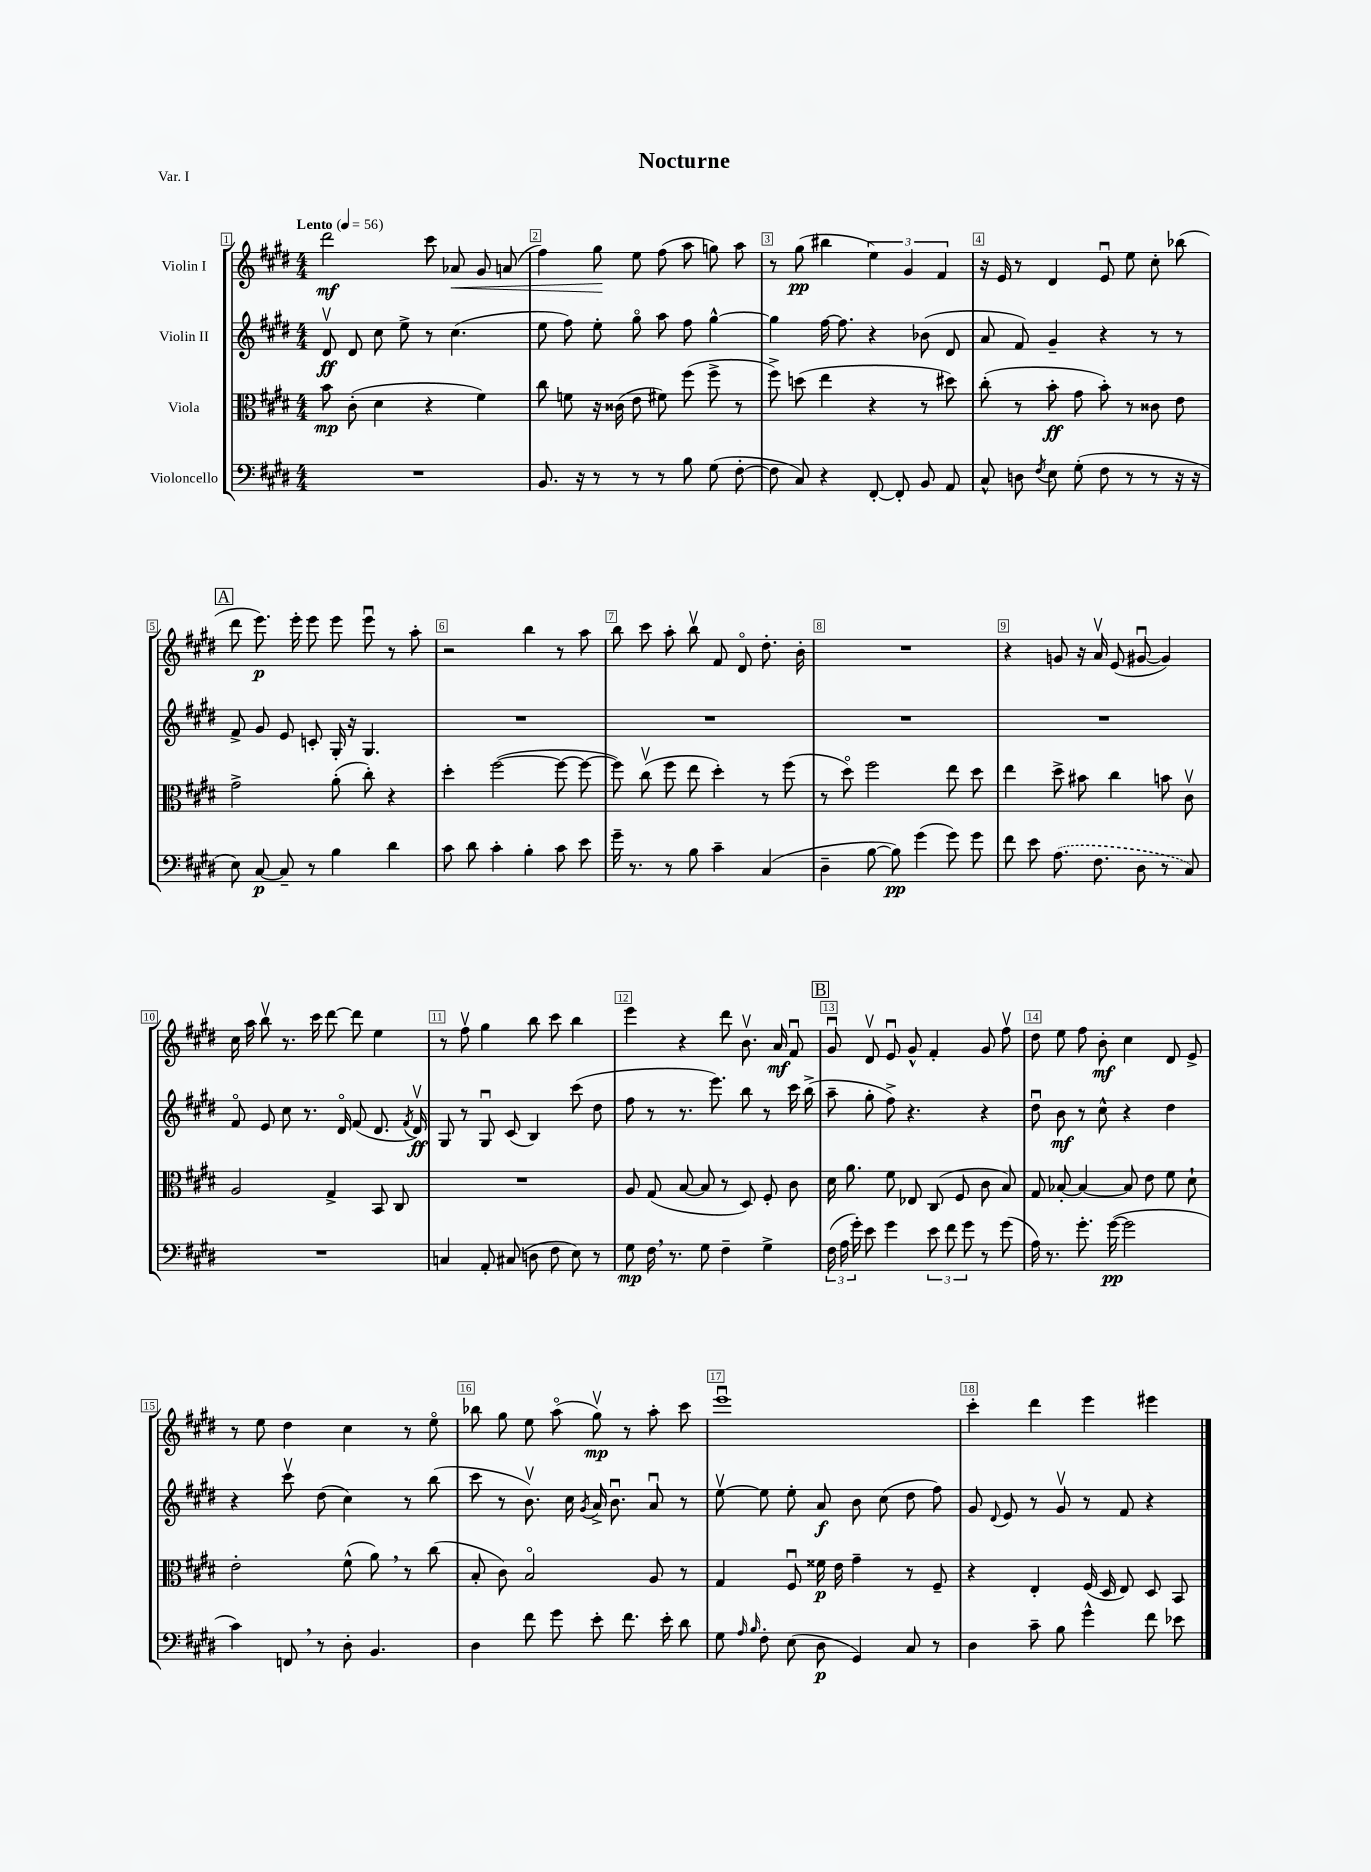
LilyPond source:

\header { title = "Nocturne" piece = "Var. I" }
<<
\new StaffGroup <<
\new Staff = "s0" \with { instrumentName = "Violin I" } {
    \clef treble \key e \major \numericTimeSignature \time 4/4 \tempo "Lento" 4 = 56
    \autoBeamOff dis'''2\mf cis'''8 aes'8\< gis'8 a'8( |
    fis''4) gis''8\! e''8 fis''8( a''8 g''8) a''8 |
    r8 gis''8\pp( bis''4 \tuplet 3/2 { e''4) gis'4 fis'4 } |
    r16 e'16 r8 dis'4 e'8\downbow e''8 cis''8-. bes''8( |
    \mark \markup { \box "A" } dis'''8 e'''8.\p) e'''16-. e'''8 e'''8 e'''8\downbow r8 a''8-. |
    r2 b''4 r8 a''8 |
    b''8 cis'''8 a''8-. b''8\upbow fis'8 dis'8\flageolet dis''8.-. b'16-. |
    R1 |
    r4 g'8 r16 a'16\upbow e'8( gis'8~\downbow gis'4) |
    cis''16 a''16 b''8\upbow r8. cis'''16 dis'''8~ dis'''8 e''4 |
    r8 fis''8\upbow gis''4 b''8 cis'''8 b''4 |
    e'''4 r4 dis'''8 b'8.\upbow a'16\mf fis'8\downbow |
    \mark \markup { \box "B" } gis'8\downbow dis'8\upbow e'8\downbow gis'8-^ fis'4-. gis'8 fis''8\upbow |
    dis''8 e''8 fis''8 b'8-.\mf cis''4 dis'8 e'8-> |
    r8 e''8 dis''4 cis''4 r8 e''8\flageolet |
    bes''8 gis''8 e''8 a''8\flageolet( gis''8\upbow\mp) r8 a''8-. cis'''8 |
    e'''1\downbow |
    cis'''4-. dis'''4 e'''4 eis'''4 \bar "|." |
}
\new Staff = "s1" \with { instrumentName = "Violin II" } {
    \clef treble \key e \major \numericTimeSignature \time 4/4
    \autoBeamOff dis'8\upbow\ff dis'8 cis''8 e''8-> r8 cis''4.( |
    e''8 fis''8) e''8-. gis''8\flageolet a''8 fis''8 gis''4~-^ |
    gis''4 fis''16~ fis''8. r4 bes'8( dis'8 |
    a'8 fis'8) gis'4-- r4 r8 r8 |
    \mark \markup { \box "A" } fis'8-> gis'8 e'8 c'8-. gis16-. r16 gis4. |
    R1 |
    R1 |
    R1 |
    R1 |
    fis'8\flageolet e'8 cis''8 r8. dis'16\flageolet fis'8( dis'8. \acciaccatura { fis'8 } dis'16\upbow\ff) |
    gis8 r8 gis8\downbow cis'8( b4) cis'''8( dis''8 |
    fis''8 r8 r8. e'''8.) b''8 r8 cis'''16 b''16->( |
    \mark \markup { \box "B" } a''8-- gis''8-. fis''8->) r4. r4 |
    dis''8\downbow b'8\mf r8 cis''8-^ r4 dis''4 |
    r4 cis'''8\upbow dis''8( cis''4) r8 b''8( |
    cis'''8 r8 b'8.\upbow) cis''16 \acciaccatura { gis'8 } a'16-> b'8.\downbow a'8\downbow r8 |
    e''8~\upbow e''8 e''8-. a'8\f b'8 cis''8( dis''8 fis''8) |
    gis'8 \appoggiatura { dis'8 } e'8 r8 gis'8\upbow r8 fis'8 r4 \bar "|." |
}
\new Staff = "s2" \with { instrumentName = "Viola" } {
    \clef alto \key e \major \numericTimeSignature \time 4/4
    \autoBeamOff b'8\mp cis'8-.( dis'4 r4 fis'4) |
    cis''8 f'8 r16 cisis'16( e'8 fis'8) fis''8( fis''8-> r8 |
    fis''8->) d''8( e''4 r4 r8 dis''8) |
    cis''8-.( r8 b'8-.\ff gis'8 b'8-.) r8 cisis'8 e'8 |
    \mark \markup { \box "A" } gis'2-> a'8-.( cis''8-.) r4 |
    dis''4-. fis''2~( fis''8~ fis''8~ |
    fis''8) cis''8\upbow( fis''8 e''8 dis''4-.) r8 fis''8( |
    r8 dis''8\flageolet) fis''2 e''8 dis''8 |
    e''4 dis''8-> bis'8 cis''4 b'8 cis'8\upbow |
    a2 gis4-> b,8 cis8 |
    R1 |
    a8 gis8( b8~ b8 r8 dis8) fis8-. cis'8 |
    \mark \markup { \box "B" } dis'16 a'8. fis'8 ees8 cis8( fis8 cis'8 b8) |
    gis8 bes8~-. bes4~ bes8 e'8 fis'8 dis'8-! |
    e'2-. fis'8-^( a'8) \breathe r8 cis''8( |
    b8-. cis'8) b2\flageolet a8 r8 |
    gis4 fis8\downbow fisis'16\p e'16 gis'4-- r8 fis8-- |
    r4 e4-. fis16( dis16 e8) dis8 b,8 \bar "|." |
}
\new Staff = "s3" \with { instrumentName = "Violoncello" } {
    \clef bass \key e \major \numericTimeSignature \time 4/4
    \autoBeamOff R1 |
    b,8. r16 r8 r8 r8 b8 gis8( fis8~-. |
    fis8 cis8) r4 fis,8~-. fis,8-. b,8 a,8 |
    cis8-^ d8 \acciaccatura { fis8 } e8 gis8-.( fis8 r8 r8 r16 r16 |
    \mark \markup { \box "A" } e8) cis8~\p cis8-- r8 b4 dis'4 |
    cis'8 dis'8 cis'4-. b4-. cis'8 e'8 |
    gis'16-- r8. r8 b8 cis'4-- cis4( |
    dis4-- b8~ b8\pp) gis'4( gis'8) gis'8 |
    fis'8 e'8 \once \slurDashed a8.( fis8. dis8 r8 cis8) |
    R1 |
    c4 a,8-. cis8( d8 fis8 e8) r8 |
    gis8\mp fis16 \breathe r8. gis8 fis4-- gis4-> |
    \mark \markup { \box "B" } \tuplet 3/2 { fis16( a16 gis'16-.) } e'8 gis'4 \tuplet 3/2 { e'8 fis'8 gis'8 } r8 gis'8( |
    a16) r8. gis'8.-. gis'16~\pp( gis'2 |
    cis'4) f,8 \breathe r8 dis8-. b,4. |
    dis4 fis'8 gis'8 e'8-. fis'8. e'16-. dis'8 |
    gis8 \grace { a16 b16 } fis8-. e8( dis8\p gis,4) cis8 r8 |
    dis4 cis'8-- b8 gis'4-^ fis'8 ees'8 \bar "|." |
}
>>
>>
\layout { \context { \Score \override BarNumber.break-visibility = ##(#f #t #t) barNumberVisibility = #all-bar-numbers-visible \override BarNumber.stencil = #(make-stencil-boxer 0.1 0.3 ly:text-interface::print) } }
